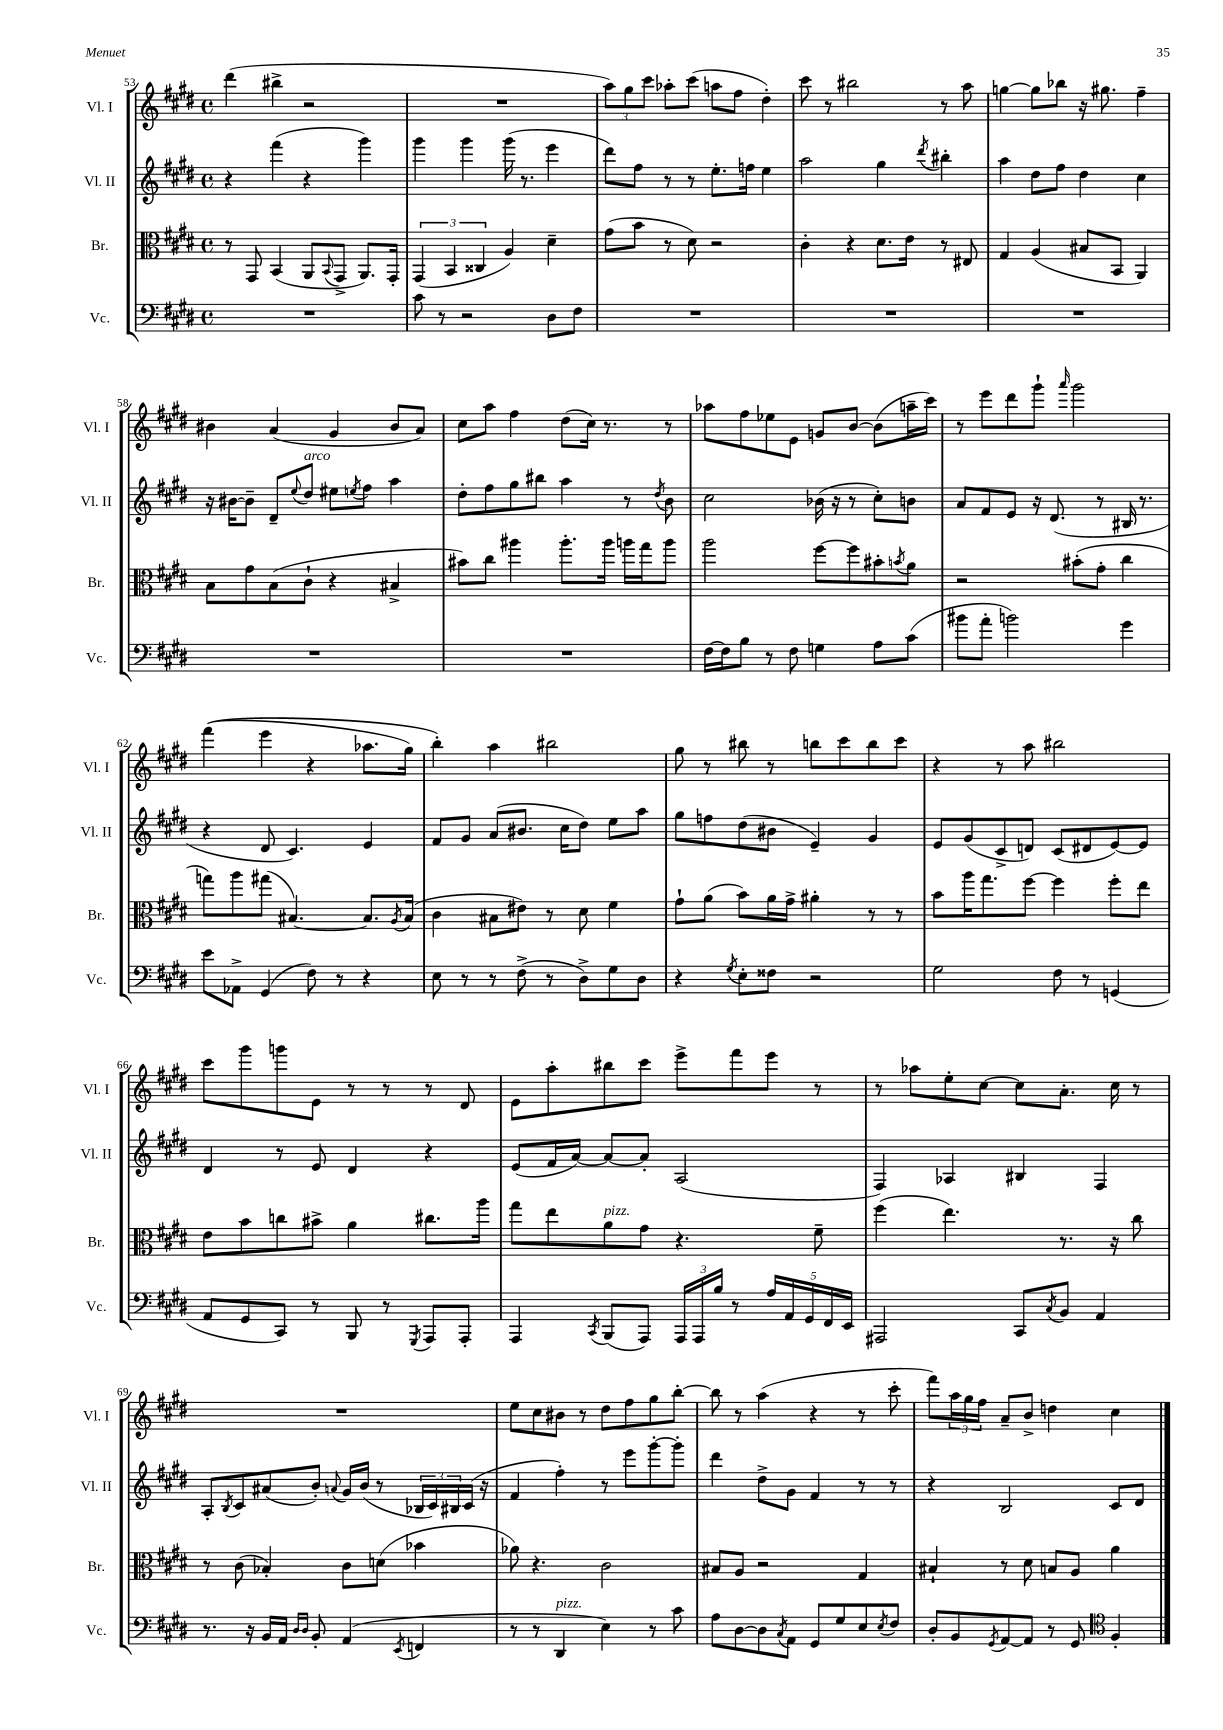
<<
\new StaffGroup <<
\new Staff = "s0" \with { instrumentName = "Vl. I" shortInstrumentName = "Vl. I" } {
    \clef treble \key e \major \defaultTimeSignature \time 4/4
    dis'''4( bis''4-> r2 |
    R1 |
    \tuplet 3/2 { a''8) gis''8 cis'''8 } aes''8-. cis'''8( a''8 fis''8 dis''4-.) |
    cis'''8 r8 bis''2 r8 a''8 |
    g''4~ g''8 bes''8 r16 gis''8. fis''4-- |
    bis'4 a'4( gis'4 bis'8 a'8) |
    cis''8 a''8 fis''4 dis''8( cis''16) r8. r8 |
    aes''8 fis''8 ees''8 e'8 g'8 b'8~ b'8( a''16-- cis'''16) |
    r8 e'''8 dis'''8 gis'''8-! \grace { a'''16 } gis'''2 |
    fis'''4(\( e'''4 r4 aes''8. gis''16) |
    b''4-.\) a''4 bis''2 |
    gis''8 r8 bis''8 r8 b''8 cis'''8 b''8 cis'''8 |
    r4 r8 a''8 bis''2 |
    cis'''8 gis'''8 g'''8 e'8 r8 r8 r8 dis'8 |
    e'8 a''8-. bis''8 cis'''8 e'''8-> fis'''8 e'''8 r8 |
    r8 aes''8 e''8-. cis''8~ cis''8 a'8.-. cis''16 r8 |
    R1 |
    e''8 cis''8 bis'8 r8 dis''8 fis''8 gis''8 b''8~-. |
    b''8 r8 a''4( r4 r8 cis'''8-. |
    fis'''8) \tuplet 3/2 { a''16 gis''16 fis''16 } a'8-- b'8-> d''4 cis''4 \bar "|." |
}
\new Staff = "s1" \with { instrumentName = "Vl. II" shortInstrumentName = "Vl. II" } {
    \clef treble \key e \major \defaultTimeSignature \time 4/4
    r4 fis'''4( r4 gis'''4) |
    gis'''4 gis'''4 gis'''16( r8. e'''4 |
    dis'''8) fis''8 r8 r8 e''8.-. f''16 e''4 |
    a''2 gis''4 \acciaccatura { dis'''8 } bis''4-. |
    a''4 dis''8 fis''8 dis''4 cis''4 |
    r16 bis'16~ bis'8-- dis'8-- \appoggiatura { e''8 } dis''8^\markup { \italic "arco" } eis''8 \acciaccatura { e''8 } fis''8 a''4 |
    dis''8-. fis''8 gis''8 bis''8 a''4 r8 \acciaccatura { dis''8 } b'8 |
    cis''2 bes'16( r16 r8 cis''8-.) b'8 |
    a'8 fis'8 e'8 r16 dis'8.( r8 bis16 r8. |
    r4 dis'8 cis'4.) e'4 |
    fis'8 gis'8 a'8( bis'8. cis''16 dis''8) e''8 a''8 |
    gis''8 f''8 dis''8( bis'8 e'4--) gis'4 |
    e'8 gis'8( cis'8-> d'8) cis'8( dis'8 e'8~) e'8 |
    dis'4 r8 e'8 dis'4 r4 |
    e'8( fis'16 a'16~) a'8~ a'8-. a2( |
    fis4) aes4 bis4 fis4 |
    a8-. \acciaccatura { b8 } cis'8 ais'8( b'8-.) \appoggiatura { a'8 } gis'16 b'16( r8 \tuplet 3/2 { bes16 cis'16) bis16 } cis'16( r16 |
    fis'4 fis''4-.) r8 e'''8 gis'''8~-. gis'''8-. |
    dis'''4 dis''8-> gis'8 fis'4 r8 r8 |
    r4 b2 cis'8 dis'8 \bar "|." |
}
\new Staff = "s2" \with { instrumentName = "Br." shortInstrumentName = "Br." } {
    \clef alto \key e \major \defaultTimeSignature \time 4/4
    r8 gis,8 b,4( a,8 \appoggiatura { b,8 } gis,8-> a,8.) gis,16-. |
    \tuplet 3/2 { gis,4( b,4 cisis4 } a4) dis'4-- |
    gis'8( b'8 r8 dis'8) r2 |
    cis'4-. r4 dis'8. e'16 r8 eis8 |
    gis4 a4( bis8 b,8 a,4) |
    b8 gis'8 b8( cis'8-! r4 bis4-> |
    bis'8) cis''8 ais''4 ais''8.-. ais''16 a''16 gis''16 a''8 |
    a''2 fis''8~ fis''8 bis'8-. \acciaccatura { b'8 } a'8 |
    r2 bis'8-.( gis'8-. cis''4 |
    g''8) a''8 gis''8( bis4.~) bis8. \acciaccatura { a8 } bis16( |
    cis'4 bis8 eis'8) r8 dis'8 fis'4 |
    gis'8-! a'8( b'8) a'16 gis'16-> ais'4-. r8 r8 |
    b'8 a''16 gis''8. fis''8~ fis''4 fis''8-. e''8 |
    e'8 b'8 c''8 bis'8-> a'4 cis''8. a''16 |
    gis''8 e''8 a'8^\markup { \italic "pizz." } gis'8 r4. fis'8-- |
    fis''4( e''4.) r8. r16 cis''8 |
    r8 cis'8( bes4-.) cis'8 d'8( bes'4 |
    aes'8) r4. cis'2 |
    bis8 a8 r2 gis4 |
    bis4-! r8 dis'8 b8 a8 a'4 \bar "|." |
}
\new Staff = "s3" \with { instrumentName = "Vc." shortInstrumentName = "Vc." } {
    \clef bass \key e \major \defaultTimeSignature \time 4/4
    R1 |
    cis'8 r8 r2 dis8 fis8 |
    R1 |
    R1 |
    R1 |
    R1 |
    R1 |
    fis16~ fis16 b8 r8 fis8 g4 a8 cis'8( |
    bis'8 a'8-. b'2) gis'4 |
    e'8 aes,8-> gis,4( fis8) r8 r4 |
    e8 r8 r8 fis8->( r8 dis8->) gis8 dis8 |
    r4 \acciaccatura { gis8 } e8-. fisis8 r2 |
    gis2 fis8 r8 g,4( |
    a,8 gis,8 cis,8) r8 b,,8 r8 \acciaccatura { gis,,8 } a,,8 a,,8-. |
    a,,4 \acciaccatura { cis,8 } b,,8( a,,8) \tuplet 3/2 { a,,16 a,,16 b16 } r8 \tuplet 5/4 { a16 a,16 gis,16 fis,16 e,16 } |
    ais,,2 cis,8 \acciaccatura { cis8 } b,8 a,4 |
    r8. r16 b,16 a,16 \grace { dis16 dis16 } b,8-. a,4( \acciaccatura { e,8 } f,4 |
    r8 r8 dis,4^\markup { \italic "pizz." } e4) r8 cis'8 |
    a8 dis8~ dis8 \acciaccatura { cis8 } a,8 gis,8 gis8 e8 \acciaccatura { e8 } fis8 |
    dis8-. b,8 \acciaccatura { gis,8 } a,8~ a,8 r8 gis,8 \clef tenor fis4-. \bar "|." |
}
>>
>>
\layout { \context { \Score currentBarNumber = #53 } }
